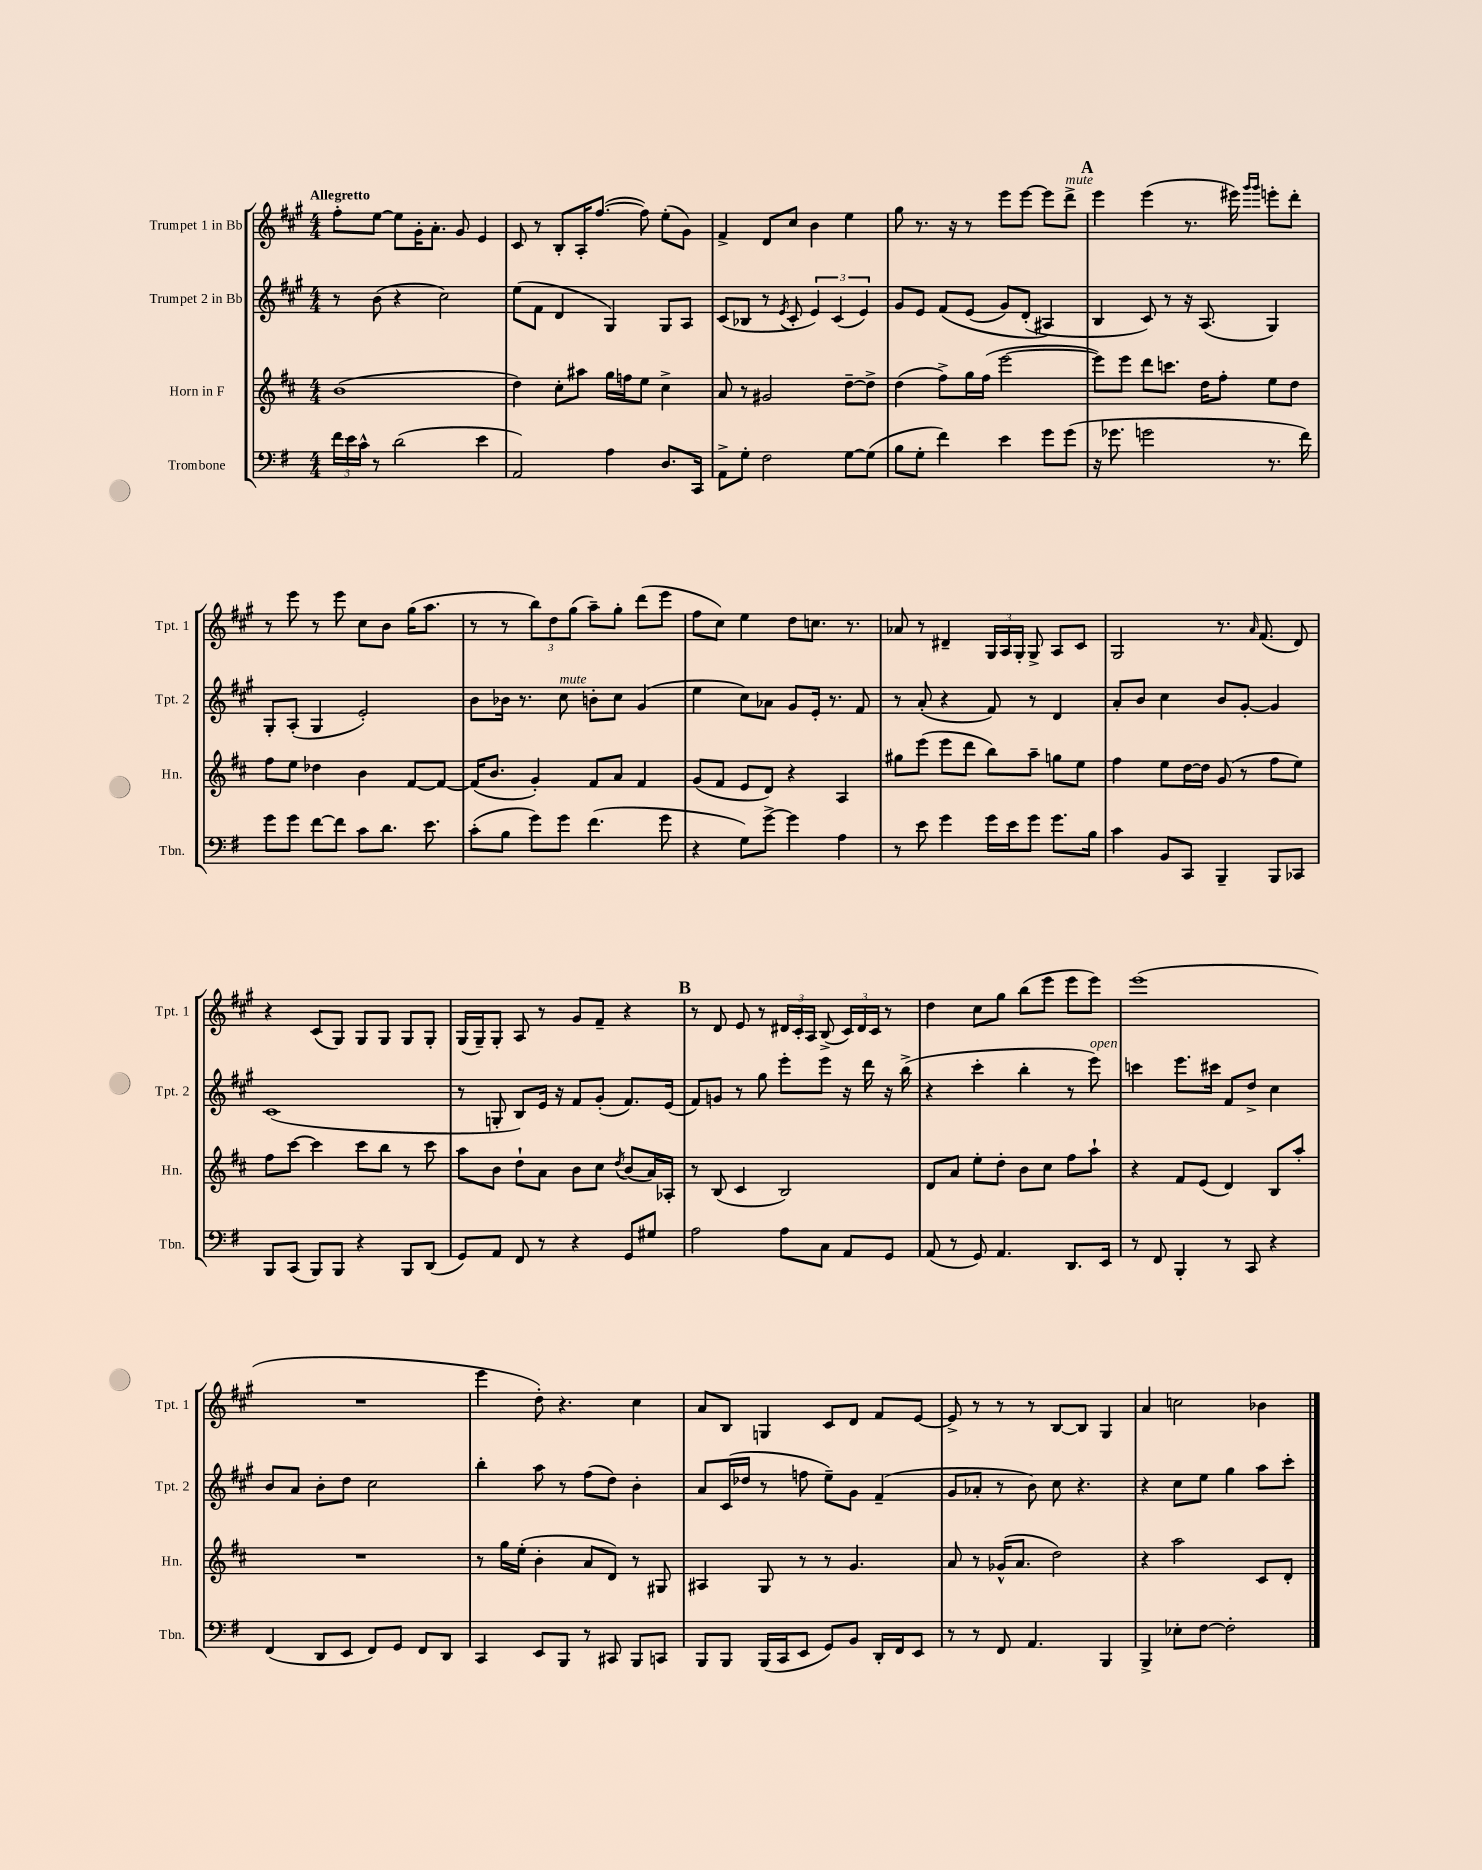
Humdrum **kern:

**kern	**kern	**kern	**kern
*staff4	*staff3	*staff2	*staff1
*clefF4	*clefG2	*clefG2	*clefG2
*k[f#]	*k[f#c#]	*k[f#c#g#]	*k[f#c#g#]
*M4/4	*M4/4	*M4/4	*M4/4
24f#\LL	(1b	8r	8ff#'\L
24e\	.	.	.
24c^^\JJ	.	.	.
8r	.	(8b\	[8ee\J
(2d\	.	4r	8ee\]L
.	.	.	16g#'\K
.	.	.	8.a'\J
.	.	2cc#\)	.
.	.	.	8g#/
4e\	.	.	4e/
=	=	=	=
2AA/)	4dd\)	(8ee\L	8c#/
.	.	8f#\J	8r
.	8cc#'\L	4d/	8B'/L
.	8aa#\J	.	16A'/K
.	.	.	([8.ff#/J
4A\	16gg\LL	4G#/)	.
.	16ff\J	.	.
.	8ee\J	.	8ff#\])
8.D/L	4cc#^\	8G#/L	(8ee'\L
.	.	8A/J	8g#\J)
16CC/Jk	.	.	.
=	=	=	=
8AA^\L	8a/	(8c#/L	4f#^/
8G'\J	8r	8B-/J	.
2F#\	2g#/	8r	8d/L
.	.	8qe/	.
.	.	8c#'/	8cc#/J
.	.	6e/)	4b\
.	.	(6c#/	.
[8G\L	[8dd~\L	.	4ee\
.	.	6e/)	.
(8G\]J	8dd^\]J	.	.
=	=	=	=
8B\L	(4dd\	8g#/L	8gg#\
8G'\J	.	8e/J	8.r
4f#\)	8ff#^\L)	&(8f#/L	.
.	.	.	16r
.	16gg\L	(8e/J	8r
.	(16ff#\JJ	.	.
4e\	[2eee\	8g#/L)	8eee\L
.	.	(8d'/J	[8eee\J
8g\L	.	4A#/&)	8eee\]L
(8g\J	.	.	8ddd^\J
=	=	=	=
16r	8eee\]L)	4B/	4eee\
8.g-\	.	.	.
.	8eee\J	.	.
2g\	8ddd\L	8c#/)	(4eee\
.	8.ccc\J	8r	.
.	.	16r	8.r
.	16dd\LK	(8.A/	.
.	8ff#'\J	.	.
.	.	.	16eee#\)
.	.	.	16qqggg#/LL
.	.	.	16qqggg#/JJ
8.r	8ee\L	4G#/)	8eee'\L
.	8dd\J	.	8ddd'\J
16f#\)	.	.	.
=	=	=	=
8g\L	8ff#\L	8G#'/L	8r
8g\J	8ee\J	(8A'/J	8eee\
[8f#\L	4dd-\	4G#/	8r
8f#\]J	.	.	8eee\
8c\L	4b\	2e'/)	8cc#\L
8.d\J	.	.	8b\J
.	[8f#/L	.	(16gg#\LK
8.e\	.	.	8.aa\J
.	8f#/_J	.	.
=	=	=	=
(8c'\L	(16f#/]LK	8b\L	8r
.	8.b/J	.	.
8B\J	.	16b-\Jk	8r
.	.	8.r	.
8g\L)	4g'/)	.	12bb\L)
.	.	.	12dd\
8g\J	.	8cc#\	.
.	.	.	(12gg#\J
(4.f#\	8f#/L	8b'\L	8aa~\L)
.	8a/J	8cc#\J	8gg#'\J
.	4f#/	(4g#/	(8ddd\L
8g\	.	.	8eee\J
=	=	=	=
4r	(8g/L	4ee\	8ff#\L
.	8f#/J	.	8cc#\J)
8G\L)	8e/L	8cc#\L)	4ee\
[8g^\J	8d/J)	8a-\J	.
4g\]	4r	8g#/L	8dd\L
.	.	16e'/Jk	8.cc\J
.	.	8.r	.
4A\	4A/	.	.
.	.	.	8.r
.	.	8f#/	.
=	=	=	=
8r	8gg#\L	8r	8a-/
8e\	(8eee\J	(8a'/	8r
4g\	8eee\L	4r	4d#~/
.	8ddd\J	.	.
16g\LL	8bb\L)	8f#/)	24G#/LL
.	.	.	24A/
16e\J	.	.	.
.	.	.	24G#'/JJ
8g\J	8aa~\J	8r	8G#^/
8.g\L	8gg\L	4d/	8A/L
.	8ee\J	.	8c#/J
16B\Jk	.	.	.
=	=	=	=
4c\	4ff#\	8a'/L	2G#/
.	.	8b/J	.
8BB/L	8ee\L	4cc#\	.
8CC/J	[16dd\L	.	.
.	16dd\]JJ	.	.
4BBB~/	(8g/	8b/L	8.r
.	8r	[8g#'/J	.
.	.	.	16qqa/
.	.	.	(8.f#/
8BBB/L	8ff#\L	4g#/]	.
8CC-/J	8ee\J)	.	8d/)
=	=	=	=
8BBB/L	8ff#\L	(1c#	4r
(8CC/J	[8ccc#\J	.	.
8BBB/L)	4ccc#\]	.	(8c#/L
8BBB/J	.	.	8G#/J)
4r	8ccc#\L	.	8G#/L
.	8bb\J	.	8G#/J
8BBB/L	8r	.	8G#/L
(8DD/J	8ccc#\	.	8G#'/J
=	=	=	=
8GG/L)	8aa\L	8r	(16G#/LL
.	.	.	16G#~/J)
8AA/J	8b\J	8G'/	8G#'/J
8FF#/	8dd`\L	8B/L)	8A/
8r	8a\J	16e/Jk	8r
.	.	16r	.
4r	8b\L	8f#/L	8g#/L
.	8cc#\J	(8g#'/J	8f#~/J
.	8qdd/	.	.
8GG/L	(8b/L	8.f#/L)	4r
8G#/J	16a/L)	.	.
.	16A-'/JJ	(16e/Jk	.
=	=	=	=
2A\	8r	8f#/L)	8r
.	(8B/	8g/J	8d/
.	4c#/	8r	8e/
.	.	8gg#\	8r
8A\L	2B/)	8eee'\L	24d#/LL
.	.	.	24c#'/
.	.	.	24A/JJ
8C\J	.	8eee\J	(8B^/
8AA/L	.	16r	24c#/LL)
.	.	.	24d#/
.	.	16ddd\	.
.	.	.	24c#/JJ
8GG/J	.	16r	8r
.	.	(16bb^\	.
=	=	=	=
(8AA/	8d/L	4r	4dd\
8r	8a/J	.	.
8GG/)	8ee'\L	4ccc#'\	8cc#\L
4.AA/	8dd'\J	.	8gg#\J
.	8b\L	4bb'\	(8bb\L
.	8cc#\J	.	8eee\J
8.DD/L	8ff#\L	8r	8eee\L
.	8aa`\J	8eee\)	8eee\J)
16EE/Jk	.	.	.
=	=	=	=
8r	4r	4ccc\	(1eee
8FF#/	.	.	.
4BBB'/	8f#/L	8.eee\L	.
.	(8e/J	.	.
.	.	16ccc#\Jk	.
8r	4d/)	8f#/L	.
8CC/	.	8dd^/J	.
4r	8B/L	4cc#\	.
.	8aa'/J	.	.
=	=	=	=
(4FF#/	1r	8b/L	1r
.	.	8a/J	.
8DD/L	.	8b'\L	.
8EE/J	.	8dd\J	.
8FF#/L)	.	2cc#\	.
8GG/J	.	.	.
8FF#/L	.	.	.
8DD/J	.	.	.
=	=	=	=
4CC/	8r	4bb'\	4eee\
.	16gg\LL	.	.
.	(16ee'\JJ	.	.
8EE/L	4b'\	8aa\	8dd'\)
8BBB/J	.	8r	4.r
8r	8a/L	(8ff#\L	.
8CC#/	8d/J)	8dd\J)	.
8BBB/L	8r	4b'\	4cc#\
8CC/J	8G#/	.	.
=	=	=	=
8BBB/L	4A#/	8a/L	8a/L
8BBB/J	.	(16c#/L	8B/J
.	.	16dd-/JJ	.
(16BBB/LL	8G/	8r	4G/
16CC/J	.	.	.
8EE/J	8r	8ff\	.
8GG/L)	8r	8ee~\L)	8c#/L
8BB/J	4.g/	8g#\J	8d/J
16DD'/LL	.	(4f#~/	8f#/L
16FF#/J	.	.	.
8EE/J	.	.	[8e/J
=	=	=	=
8r	8a/	8g#/L	8e^/]
8r	8r	8a-'/J	8r
8FF#/	(16g-^^/LK	8r	8r
.	8.a/J	.	.
4.AA/	.	8b\)	8r
.	2dd\)	8cc#\	[8B/L
.	.	4.r	8B/]J
4BBB/	.	.	4G#/
=	=	=	=
4BBB^/	4r	4r	4a/
8E-'\L	2aa\	8cc#\L	2cc\
[8F#\J	.	8ee\J	.
2F#'\]	.	4gg#\	.
.	8c#/L	8aa\L	4b-\
.	8d'/J	8ccc#'\J	.
==	==	==	==
*-	*-	*-	*-
